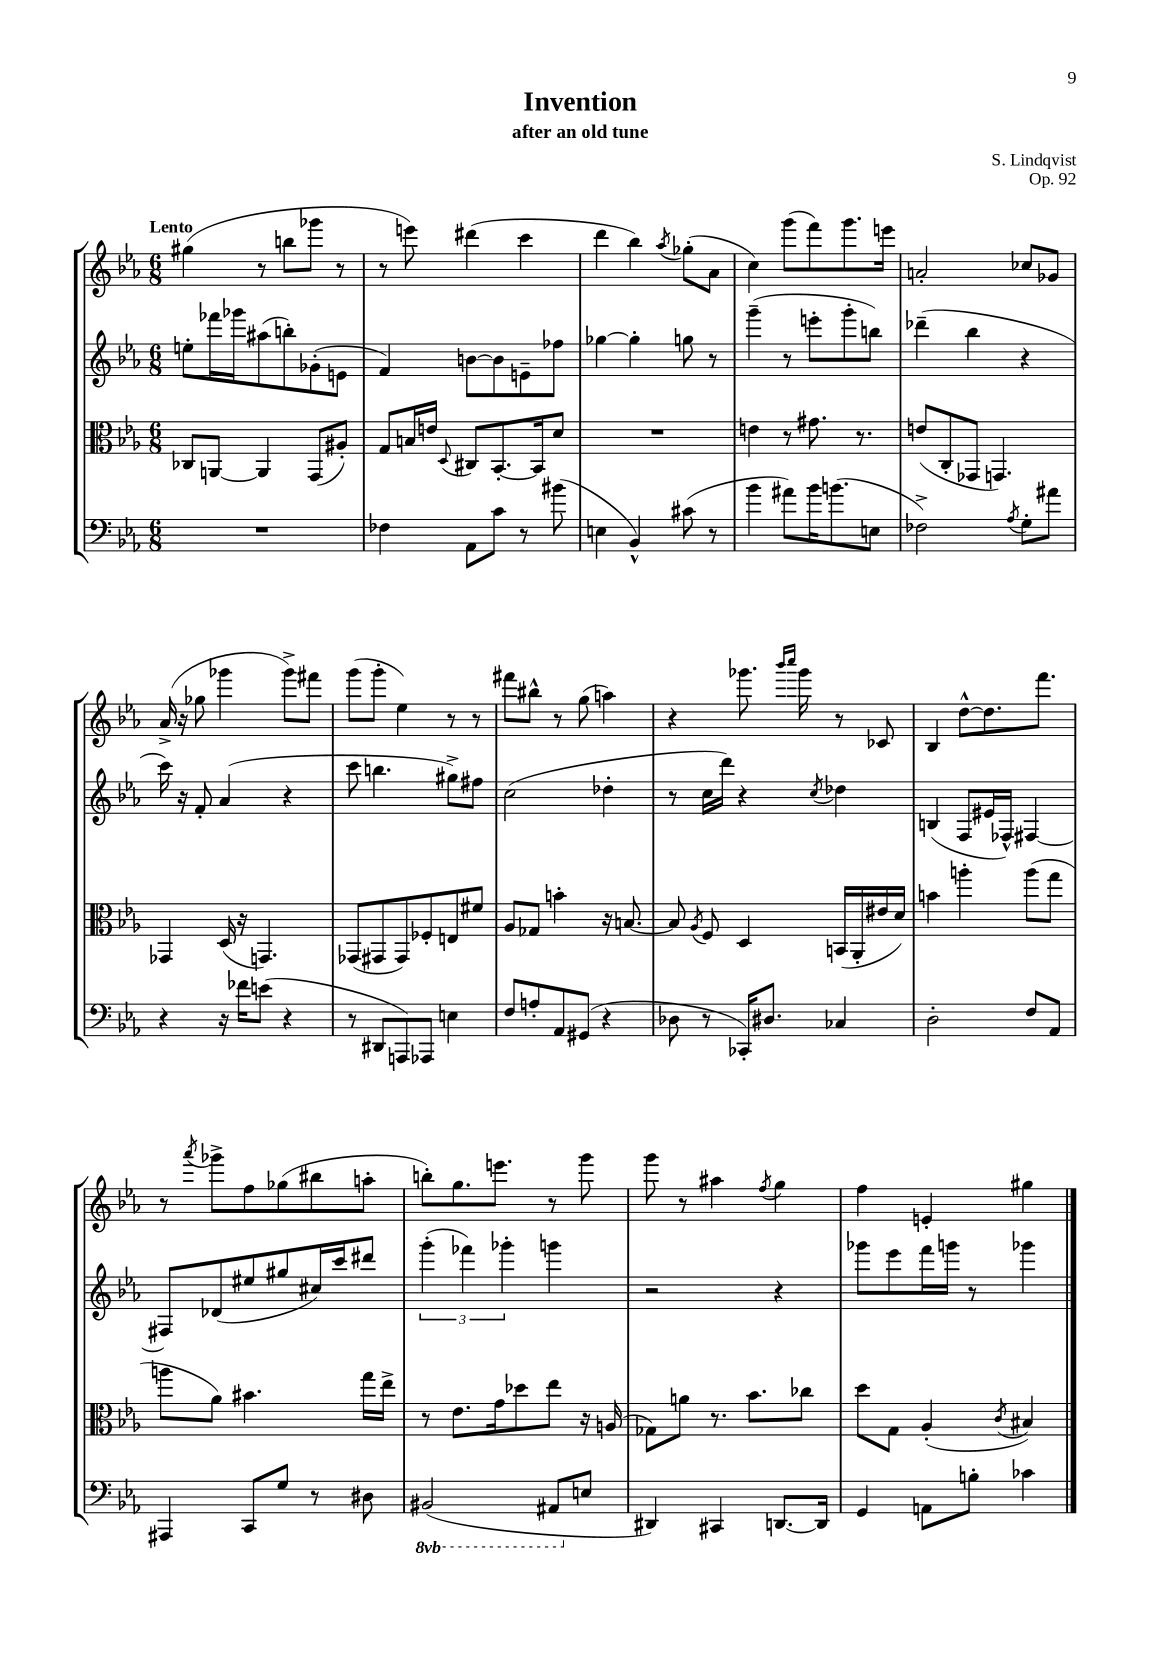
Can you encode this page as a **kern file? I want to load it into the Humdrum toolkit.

**kern	**kern	**kern	**kern
*staff4	*staff3	*staff2	*staff1
*clefF4	*clefC3	*clefG2	*clefG2
*k[b-e-a-]	*k[b-e-a-]	*k[b-e-a-]	*k[b-e-a-]
*M6/8	*M6/8	*M6/8	*M6/8
2.r	8C-/L	8ee'\L	(4gg#\
.	[8AA/J	16fff-\L	.
.	.	16ggg-\J	.
.	4AA/]	(8aa#\	8r
.	.	8bb'\)	8bb\L
.	(8GG/L	(8g-'\	8ggg-\J
.	8A#'/J)	8e\J	8r
=	=	=	=
4F-\	8G/L	4f/)	8r
.	16B/L	.	8eee\)
.	16e/JJ	.	.
.	8qqD/	.	.
8AA-\L	8C#/L	[8b\L	(4ddd#\
8c\J	[8.BB-'/	8b\]	.
8r	.	8e~\	4ccc\
.	16BB-/]k	.	.
(8b#\	8d/J	8ff-\J	.
=	=	=	=
4E\	2.r	[4gg-\	4ddd\
4BB-^^/)	.	4gg-'\]	4bb-\)
.	.	.	8qaa-/
(8c#\	.	8gg\	(8gg-'\L
8r	.	8r	8a-\J
=	=	=	=
4b-\	4e\	(4ggg~\	4cc\)
8a#\L)	8r	8r	(8ggg\L
16b-\K	8.g#\	8eee'\L	8fff\)
(8.b\	.	.	.
.	.	8ggg'\	8.ggg\
.	8.r	.	.
8E\J	.	8bb\J)	.
.	.	.	16eee\Jk
=	=	=	=
2F-^\)	(8e/L	(4ddd-~\	2a'/
.	8C'/	.	.
.	8GG-/J	4bb-\	.
.	4.GG/)	.	.
8qA-/	.	.	.
8G'\L	.	4r	8cc-/L
8a#\J	.	.	8g-/J
=	=	=	=
4r	4GG-/	16ccc\)	(16a-^/
.	.	16r	16r
.	.	8f'/	8gg-\
16r	(16D/	(4a-/	4ggg-\
16f-\LK	16r	.	.
(8e\J	4.GG/)	.	.
4r	.	4r	8ggg-^\L)
.	.	.	8fff#\J
=	=	=	=
8r	(8GG-/L	8ccc\	(8ggg\L
8DD#/L	8GG#/	4.bb\	8ggg'\J
8AAA/)	8GG#/)	.	4ee-\)
8AAA-/J	8F-'/	.	.
4E\	8E/	8gg#^\L)	8r
.	8f#/J	8ff#\J	8r
=	=	=	=
8F/L	8A-/L	(2cc\	8fff#\L
8A'/	8G-/J	.	8bb#^^\J
8AA-/	4b'\	.	8r
(8GG#/J	.	.	(8gg\
4r	16r	4dd-'\	4aa\)
.	[8.B/	.	.
=	=	=	=
8D-\	8B/]	8r	4r
.	8qA-/	.	.
8r	8F/	16cc\LL	.
.	.	16ddd\JJ)	.
16CC-'/LK)	4D/	4r	8.ggg-\
8.D#/J	.	.	.
.	.	.	16qqbbb-/LL
.	.	.	16qqcccc/JJ
.	.	.	16ggg-\
.	.	8qcc/	.
4C-/	(16BB/LL	4dd-\	8r
.	16AA-'/	.	.
.	16e#/	.	8c-/
.	16d/JJ)	.	.
=	=	=	=
2D'\	4b\	(4B/	4B-/
.	4aa'\	8F/L	[8dd^^\L
.	.	16e#/L	8.dd\]
.	.	16F-^^/JJ)	.
8F/L	(8aa\L	[4F#/	.
.	.	.	8.fff\J
8AA-/J	8gg\J	.	.
=	=	=	=
4AAA#/	8aa\L	8F#/]L	8r
.	.	.	8qaaa-/
.	8a-\J)	(8d-/	8ggg-^\L
8CC/L	4.b#\	8ee#/	8ff\
8G/J	.	8gg#/	(8gg-\
8r	.	16cc#/L)	8bb#\
.	.	16ccc/J	.
8D#\	16gg\LL	8ddd#/J	8aa'\J
.	16ee-^\JJ	.	.
=	=	=	=
(2BBB#/	8r	(6ggg'\	8bb'\L)
.	8.e-\L	.	8.gg\
.	.	6fff-\)	.
.	16g\k	.	8.eee\J
.	.	6ggg-'\	.
.	8dd-\	.	.
8AAA#/L	8ee-\J	4ggg\	8r
8E/J	16r	.	8ggg\
.	(16A/	.	.
=	=	=	=
4DD#/)	8G-\L)	2r	8ggg\
.	8a\J	.	8r
4CC#/	8.r	.	4aa#\
.	8.b-\L	.	.
.	.	.	8qff/
[8.DD/L	.	4r	4gg\
.	8cc-\J	.	.
16DD/]Jk	.	.	.
=	=	=	=
4GG/	8dd\L	8ggg-\L	4ff\
.	8G\J	8eee-\	.
8AA\L	(4A-'/	16fff\L	4e'/
.	.	16ggg\JJ	.
8B'\J	.	8r	.
.	8qc/	.	.
4c-\	4B#/)	4ggg-\	4gg#\
==	==	==	==
*-	*-	*-	*-
